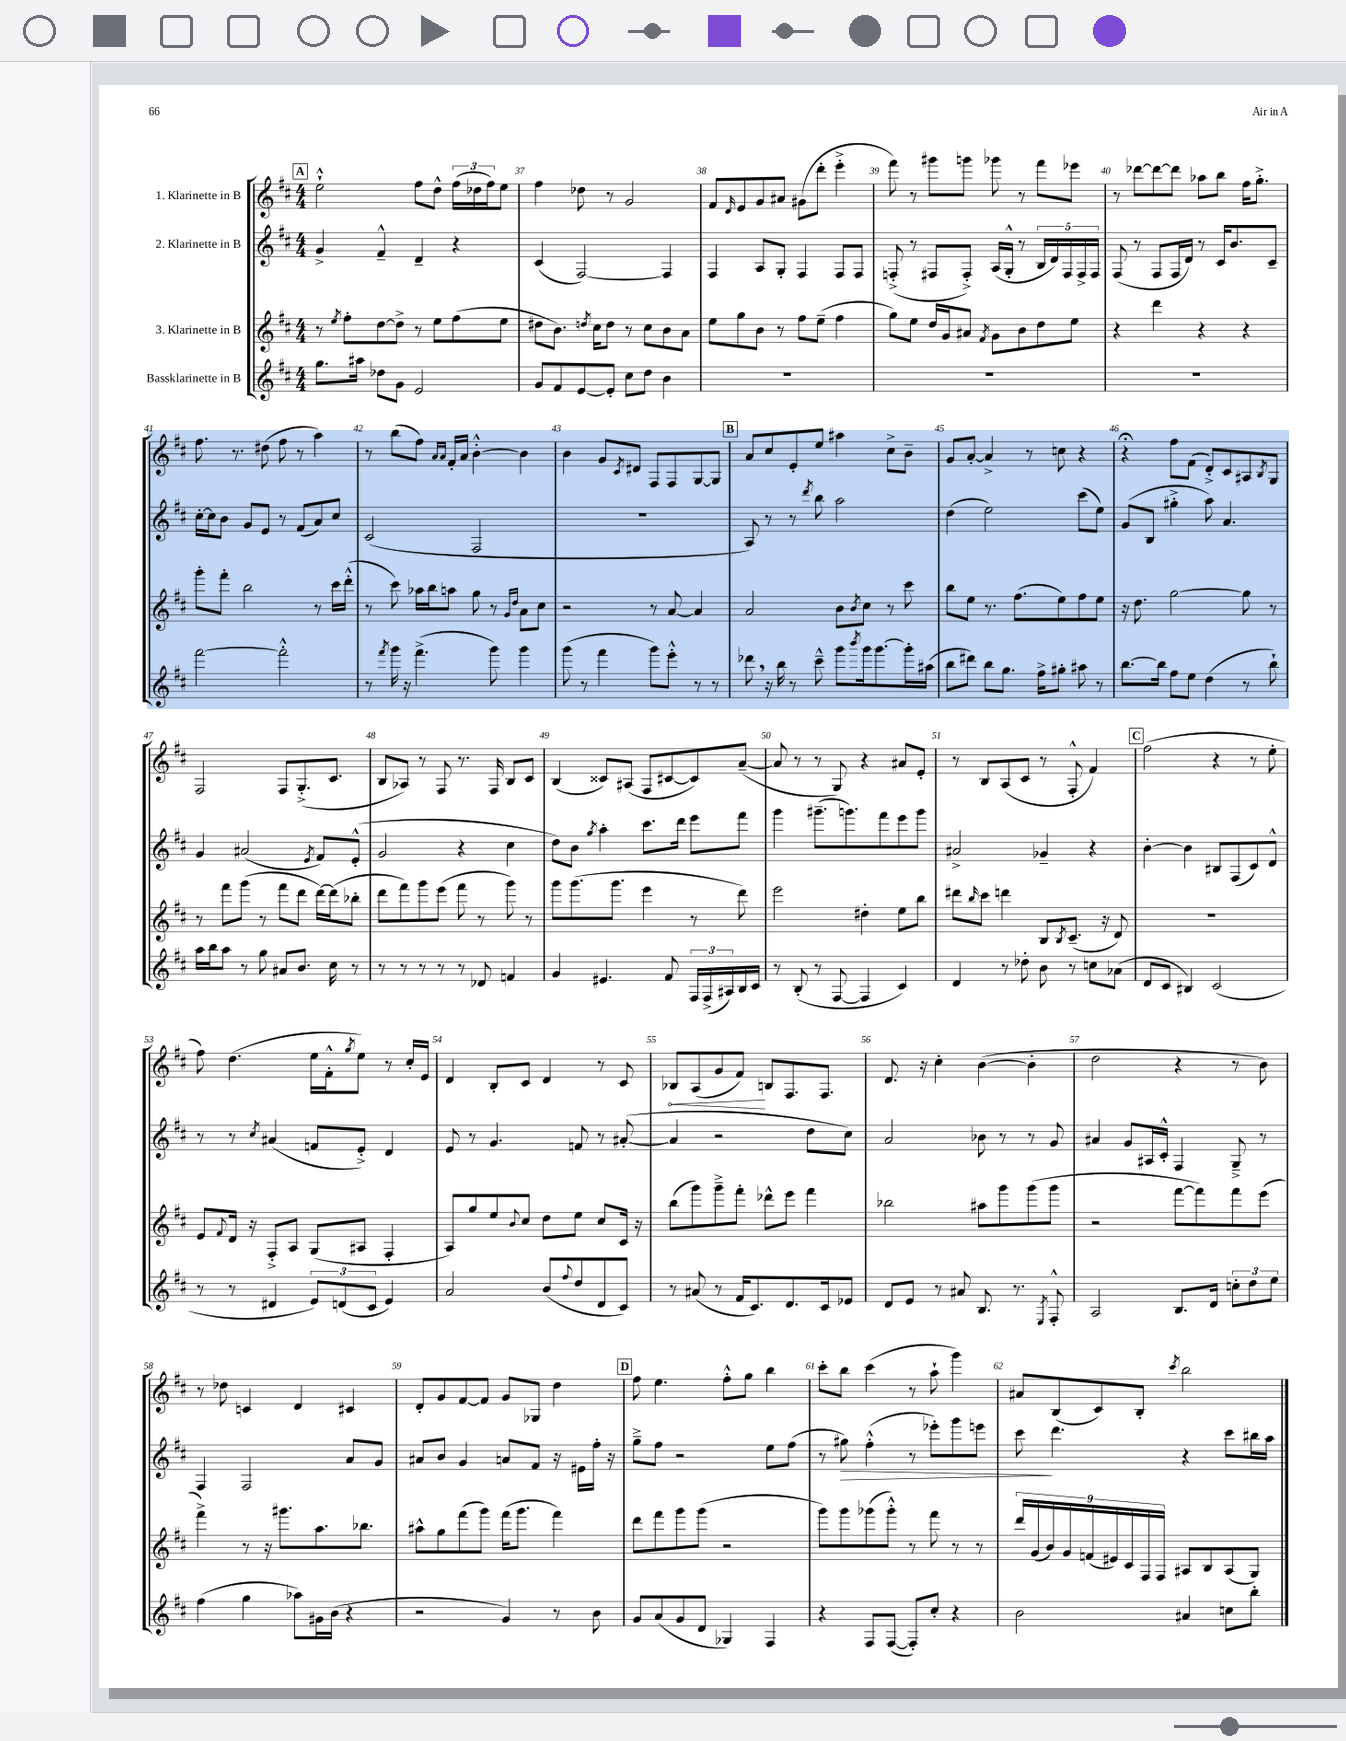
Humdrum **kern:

**kern	**kern	**kern	**kern
*staff4	*staff3	*staff2	*staff1
*clefG2	*clefG2	*clefG2	*clefG2
*k[f#c#]	*k[f#c#]	*k[f#c#]	*k[f#c#]
*M4/4	*M4/4	*M4/4	*M4/4
8.gg	8r	4g^	2ee`^^
.	8qee	.	.
.	8ff#'	.	.
16aa#	.	.	.
8dd-	[8dd	4f#~^^	.
8g	8dd^]	.	.
2e	8r	4d~	8ff#
.	8ee	.	8dd^^
.	(8ff#	4r	(24ff#
.	.	.	24dd-
.	.	.	24ff#)
.	8ee	.	8ee
=	=	=	=
8g	8dd#	(4c#	4ff#
8f#	8.b)	.	.
[8e	.	[2F#)	8dd-
.	8qdd	.	.
.	16cc#	.	.
8e']	8dd	.	8r
8cc#	8r	.	2g
8dd	8cc#	.	.
4b	8b	4F#]	.
.	8a	.	.
=	=	=	=
1r	8ee	4F#	8f#
.	.	.	16qqd
.	8gg	.	8e
.	8b	8A	8g
.	8r	8G'	8a#
.	8ff#	4F#	(8g#
.	(8ee~	.	8ddd'
.	4ff#	8F#	4eee'^
.	.	8F#	.
=	=	=	=
1r	8gg)	(8F'^	8fff#)
.	8ee	8r	8r
.	16dd	8F#	8ggg#
.	16g	.	.
.	8a#	8F#'^)	8ggg
.	8qf#	.	.
.	8g	(16A	8ggg-
.	.	16G'^^	.
.	8b	8r	8r
.	8dd	20B	8fff#
.	.	20d)	.
.	.	20F#	.
.	8ee	.	8eee-
.	.	20F#^	.
.	.	20F#	.
=	=	=	=
1r	4r	(8F#	8r
.	.	8r	[8ddd-
.	4ddd	8F#	8ddd-_
.	.	16F#	8ddd-]
.	.	16d)	.
.	4r	8r	8aa-
.	.	16c#	8bb
.	.	8.b	.
.	4r	.	16ff#
.	.	.	8.gg'^
.	.	8c#~	.
=	=	=	=
[2fff#	8ggg'	[16cc#'	8.ff#
.	.	16cc#]	.
.	8fff#'	8b	.
.	.	.	8.r
.	2bb	8g	.
.	.	8e	(8dd#
2fff#'^^]	.	8r	8ff#
.	.	(8f#	8r
.	8r	8a)	4aa)
.	16ccc#	8cc#	.
.	(16ddd'^^	.	.
=	=	=	=
8r	8r	(2c#	8r
8qfff#	.	.	.
16ggg	8ccc#)	.	(8bb
16r	.	.	.
(4.fff#^	16aa-	.	8ff#)
.	16bb	.	.
.	.	.	16qqa
.	.	.	16qqa
.	8aa	.	16f#'
.	.	.	16a
.	8gg	2F#	[4b'^^
8ggg)	8r	.	.
.	16qqg	.	.
.	16qqdd	.	.
4ggg	8a	.	4b]
.	8cc#	.	.
=	=	=	=
(8ggg	2r	1r	4b
8r	.	.	.
4fff#	.	.	8g
.	.	.	8qc#
.	.	.	8d#
8ggg)	8r	.	8F#
8eee'^^	[8a	.	8F#
8r	4a]	.	[8G
8r	.	.	8G]
=	=	=	=
8ddd-	2a	8A)	8a
16r	.	8r	8cc#
16bb	.	.	.
8r	.	8r	8e'
.	.	8qddd	.
8ccc#~^^	.	8bb	8ee
8ggg	8b	2aa	4aa#
8qbbb	8qb	.	.
16ggg	8cc#	.	.
[8.ggg	.	.	.
.	8r	.	8cc#^
16ggg']	8ccc#	.	8b~
(16aa#	.	.	.
=	=	=	=
8bb	8bb	(4dd	8g
8ddd#)	8ee	.	[8a'
8bb	8.r	2ee)	4a^]
8.gg	.	.	.
.	(8.ff#	.	.
.	.	.	8r
16ff#^	.	.	.
8gg#'	8ee)	.	8cc
8aa#	8ff#	(8ccc#	4r
8r	8ee	8ee)	.
=	=	=	=
[8.bb	16r	(8g	4r;
.	8.dd	.	.
.	.	8B	.
16bb]	.	.	.
8ff#	[2gg	4gg#'^	8ff#
8ee	.	.	(8f#
(4dd	.	8aa)	8d'^)
.	.	4.a	8c#
8r	8gg]	.	8A#
.	.	.	8qB
8bb`)	8r	.	8G
=	=	=	=
16aa	8r	4g	2F#
16bb	.	.	.
8aa	8fff#	.	.
8r	(8ggg	(2a#	.
8gg	8r	.	.
8a#	8fff#	.	8F#
8.b	8ddd	.	(8.G'^
.	.	8qe	.
.	[16ddd)	8f#)	.
16cc#	(16ddd]	.	8.c#
8r	8bb-'	(8e'^^	.
=	=	=	=
8r	8ddd	2g	8B
8r	8fff#)	.	8A-)
8r	8ggg	.	8r
8r	(8eee	.	8F#
8r	8fff#	4r	8.r
8d-	8r	.	.
.	.	.	16F#
4f	8ggg)	4cc#	8B
.	8r	.	8c#
=	=	=	=
4g	8ggg	8dd)	(4B
.	(8.ggg	8b	.
.	.	8qgg	.
4.e#	.	4aa'	8c##)
.	8.ggg	.	.
.	.	.	(8A#
.	4eee	8.ccc#	8F#
8f#	.	.	[8c#
.	.	16ddd	.
24F#	8r	8eee	8c#])
(24F#^	.	.	.
24A#)	.	.	.
16B	8ddd)	8fff#	([8a~
16c#	.	.	.
=	=	=	=
8r	2eee	4ggg	8a]
(8B'	.	.	8r
8r	.	(8.ggg#~	8r
[8F#	.	.	8G)
.	.	8.ggg)	.
4F#]	4dd#'	.	4r
.	.	8fff#	.
4c#)	8ee	8eee	8a#
.	8bb	8ggg	8e'
=	=	=	=
4d	8ddd#	2a#^	8r
.	16qqbb	.	.
.	8ccc#	.	8B
8r	4ddd	.	(8A
8dd-'	.	.	8c#
8b	8B	4g-~	8r
.	8qB	.	.
8r	(8.c#~	.	8F#'^^
8cc	.	4r	4f#)
.	16r	.	.
(8a-	8d)	.	.
=	=	=	=
8d	1r	[4b'	(2ff#
8c#	.	.	.
4B#)	.	4b]	.
(2c#	.	8B#	4r
.	.	(8F#	.
.	.	8c#)	8r
.	.	8d^^	8ee'
=	=	=	=
8r	8e	8r	8ff#)
.	8qqf#	.	.
8r	16d	8r	(4.dd
.	16r	.	.
.	.	8qcc#	.
4d#	8F#'^	(4a#	.
.	8A	.	.
12e)	(8G	8f	16ee
.	.	.	16f#'^^
(12d	.	.	.
.	.	.	8qgg
.	8A#	8e'^)	8ee)
12c#	.	.	.
4e)	4F#'	4d	8r
.	.	.	16cc#'
.	.	.	16e
=	=	=	=
2a	8A)	8e	4d
.	8gg	8r	.
.	8ee	4.g	8B'
.	8qqb	.	.
.	8cc#	.	8c#
(8b	8dd	.	4d
8qqff#	.	.	.
8dd	8ee	8f	.
8d	8cc#	8r	8r
8c#)	16c#	([8a#'	8c#
.	16r	.	.
=	=	=	=
8r	(8bb	4a#]	8B-
(8a#	8ggg)	.	(8A
8r	8ggg~^	2r	8g
16f#	8fff#'	.	8f#)
8.c#)	.	.	.
.	8ddd-^^	.	8B
8.d	8eee	.	8.F#
.	4fff#	8dd	.
16c#	.	.	8.F#
8e-	.	8cc#)	.
=	=	=	=
8d	2bb-	2a	8.d
8e	.	.	.
.	.	.	16r
8r	.	.	4cc#'
8a#	.	.	.
8.B	8aa#	8b-	([4b
.	8ggg	8r	.
8.r	.	.	.
.	(8ggg	8r	4b']
8qE	.	.	.
8F#'^^	8ggg	8g	.
=	=	=	=
2A	2r	4a#	2dd
.	.	8g	.
.	.	16A#	.
.	.	16c#'^^	.
8.B	[8fff#	4F#	4r
.	8fff#])	.	.
16d	.	.	.
12cc'	8fff#	8G~^	8r
12dd	.	.	.
.	(8eee	8r	8b)
12ee	.	.	.
=	=	=	=
(4ff#	4fff#^)	4F#	8r
.	.	.	8dd-
4gg	8r	2F#	4c
.	16r	.	.
.	8.ggg#	.	.
8aa-)	.	.	4d
16g#	8.aa	.	.
(16b	.	.	.
4r	.	8a	4c#
.	8.bb-	.	.
.	.	8g	.
=	=	=	=
2r	8aa#^^	8a#	8d'
.	8gg	8b	8g
.	(8fff#	4g	[8f#
.	8ggg)	.	8f#]
4g)	(16fff#	8a	8g
.	8.ggg	.	.
.	.	8f#	8G-
8r	4fff#)	16r	4dd
.	.	16e#	.
8b	.	16ff#'	.
.	.	16r	.
=	=	=	=
8g	8ddd	8gg~^	8ff#
(8a	8fff#	8ff#	4.ee
8g	8ggg	2r	.
8d	(8ggg	.	.
4G-)	2r	.	8ff#'^^
.	.	.	8gg
4F#	.	8ee	4bb
.	.	(8ff#	.
=	=	=	=
4r	8ggg)	8r	8ccc#'
.	8ggg	8gg#)	8bb
8F#	(8ggg-	(4ff#'^^	(4ccc#
([8F#	8ggg-'^^)	.	.
8F#'])	8r	8r	8r
8cc#'	8fff#	8eee-')	8aa`
4r	8r	8ggg	4ggg)
.	8r	8eee	.
=	=	=	=
2b	18ddd	8ccc#	8a#
.	(18g	.	.
.	18b)	.	.
.	.	4.ddd	(8B
.	18g	.	.
.	(18f	.	.
.	.	.	8c#)
.	18e#)	.	.
.	18c#	.	.
.	.	.	8B'
.	18F#	.	.
.	18F#	.	.
.	.	.	8qccc#
4a#	8A#	4r	2bb
.	8B	.	.
8cc	(8A#	8ccc#	.
8bb'	8G)	16bb#	.
.	.	16aa	.
==	==	==	==
*-	*-	*-	*-
